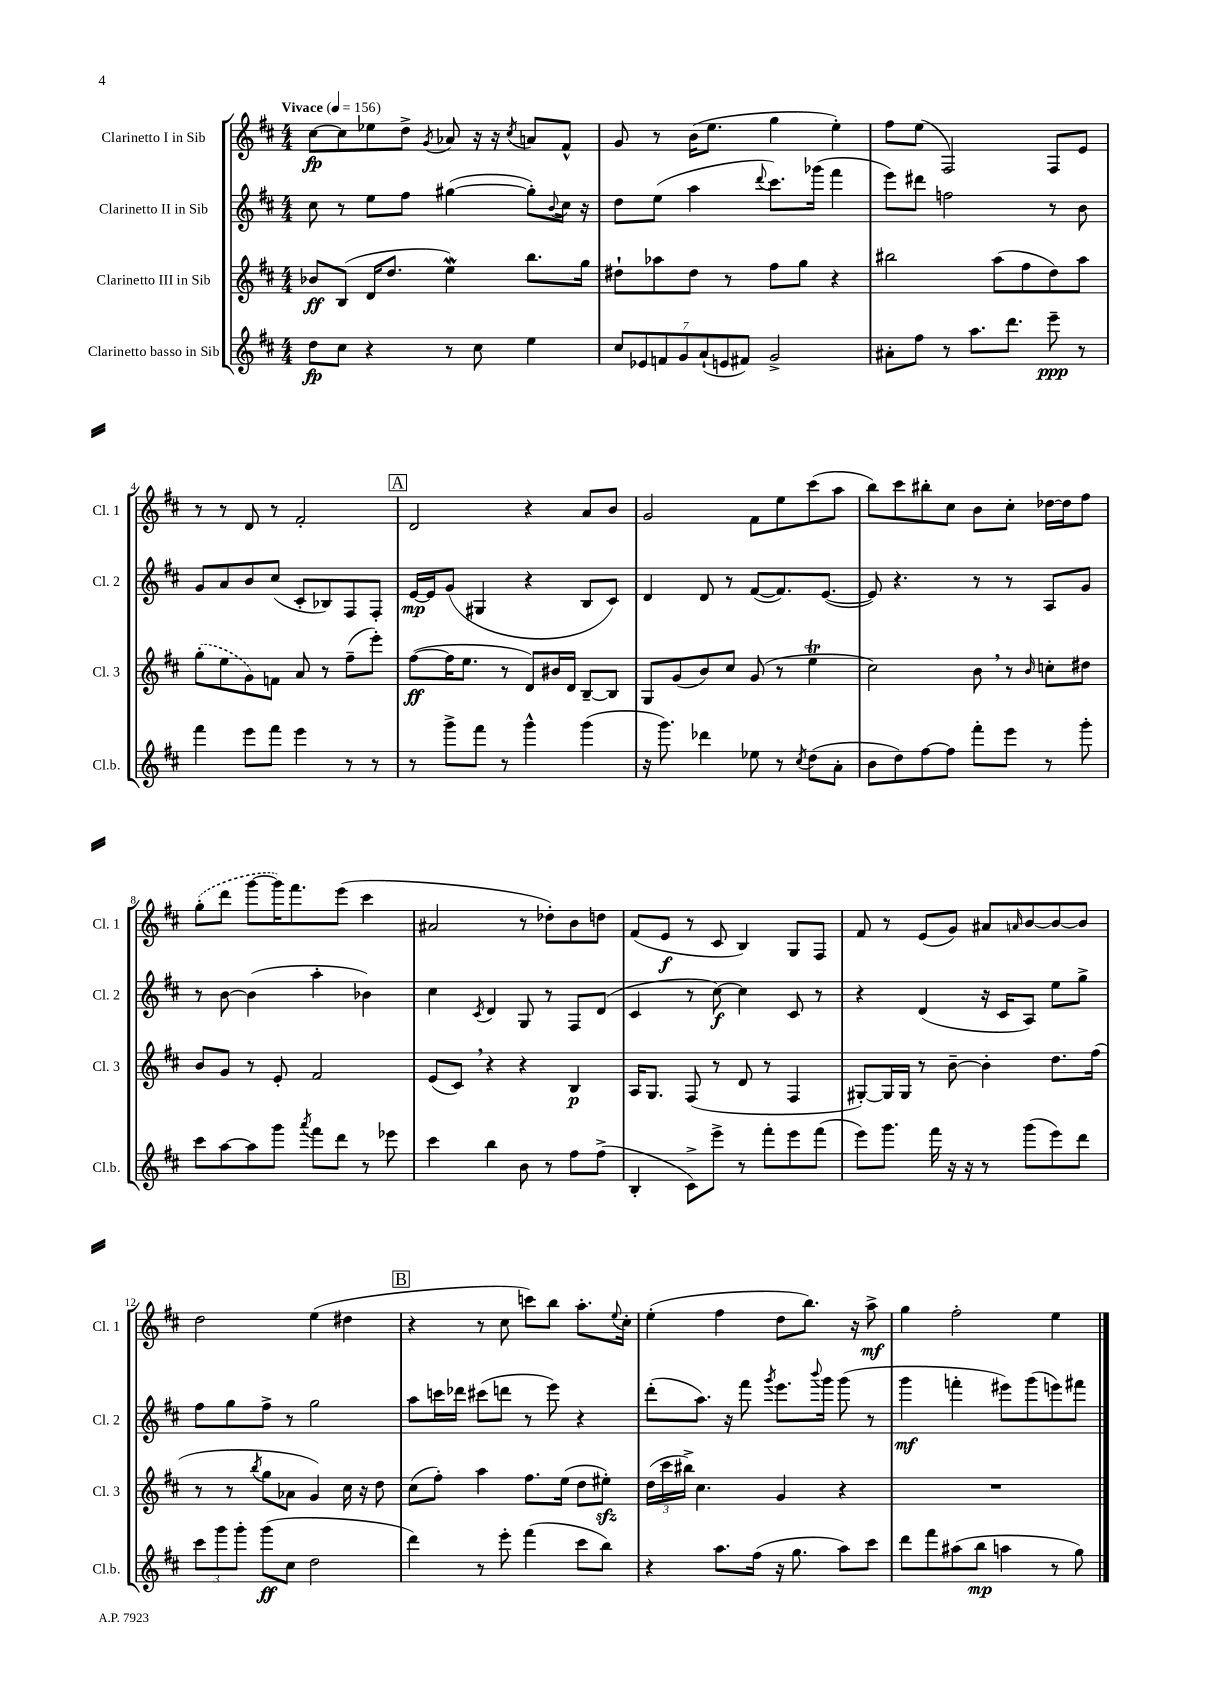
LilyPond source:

<<
\new StaffGroup <<
\new Staff = "s0" \with { instrumentName = "Clarinetto I in Sib" shortInstrumentName = "Cl. 1" } {
    \clef treble \key d \major \numericTimeSignature \time 4/4 \tempo "Vivace" 4 = 156
    cis''8~\fp cis''8 ees''8 d''8-> \acciaccatura { g'8 } aes'8 r16 r16 \acciaccatura { cis''8 } a'8 fis'8-^ |
    g'8 r8 b'16( e''8. g''4 e''4-.) |
    fis''8 e''8( fis2) fis8 e'8 |
    r8 r8 d'8 r8 fis'2-. |
    \mark \markup { \box "A" } d'2 r4 a'8 b'8 |
    g'2 fis'8 e''8 cis'''8( a''8 |
    b''8) cis'''8 bis''8-. cis''8 b'8 cis''8-. des''16~ des''16 fis''8 |
    \once \slurDashed g''8-.( d'''8 g'''8~ g'''16) fis'''8. e'''8( cis'''4 |
    ais'2 r8 des''8-.) b'8 d''8 |
    fis'8( e'8\f r8 cis'8 b4) g8 fis8 |
    fis'8 r8 e'8( g'8) ais'8 \grace { a'16 } b'8~ b'8~ b'8 |
    d''2 e''4( dis''4 |
    \mark \markup { \box "B" } r4 r8 cis''8 c'''8) b''8 a''8.-. \appoggiatura { e''8 } cis''16-. |
    e''4-.( fis''4 d''8 b''8.) r16 a''8->\mf |
    g''4 fis''2-. e''4 \bar "|." |
}
\new Staff = "s1" \with { instrumentName = "Clarinetto II in Sib" shortInstrumentName = "Cl. 2" } {
    \clef treble \key d \major \numericTimeSignature \time 4/4
    cis''8 r8 e''8 fis''8 gis''4~( gis''8-.) \appoggiatura { b'8 } cis''16 r16 |
    d''8 e''8( a''4 \appoggiatura { d'''8 } cis'''8.) ges'''16( fis'''4 |
    e'''8) dis'''8 f''2 r8 b'8 |
    g'8 a'8 b'8 cis''8( cis'8-. bes8) fis8 fis8-. |
    \mark \markup { \box "A" } e'16~\mp e'16 g'8( gis4 r4 b8 cis'8) |
    d'4 d'8 r8 fis'8~( fis'8.) e'8.~( |
    e'8) r4. r8 r8 a8 g'8 |
    r8 b'8~ b'4( a''4-. bes'4) |
    cis''4 \acciaccatura { cis'8 } d'4 g8 r8 fis8 d'8( |
    cis'4 r8 cis''8~\f) cis''4 cis'8 r8 |
    r4 d'4( r16 cis'16 a8) e''8 g''8-> |
    fis''8 g''8 fis''8-> r8 g''2 |
    \mark \markup { \box "B" } a''8 c'''16 des'''16 cis'''8( d'''8 r8 e'''8) r4 |
    d'''8-.( a''8.) r16 fis'''8 \acciaccatura { g'''8 } e'''8. \appoggiatura { b'''8 } g'''16 g'''8( r8 |
    g'''4\mf f'''4-. eis'''8) g'''8( e'''8) fis'''8 \bar "|." |
}
\new Staff = "s2" \with { instrumentName = "Clarinetto III in Sib" shortInstrumentName = "Cl. 3" } {
    \clef treble \key d \major \numericTimeSignature \time 4/4
    bes'8\ff b8( d'16 d''8. e''4\mordent) b''8. g''16 |
    dis''8-! aes''8 dis''8 r8 fis''8 g''8 r4 |
    bis''2 a''8( fis''8 d''8) a''8 |
    \once \slurDashed g''8-.( e''8 g'8) f'8 a'8 r8 fis''8--( e'''8-.) |
    \mark \markup { \box "A" } fis''8~\ff( fis''16 e''8. r8 d'8) bis'16 d'16 b8~-- b8 |
    g8 g'8( b'8) cis''8 g'8( r8 e''4\trill |
    cis''2) b'8 \breathe r8 \grace { b'16 } c''8-. dis''8 |
    b'8 g'8 r8 e'8-. fis'2 |
    e'8( cis'8) \breathe r4 r4 b4\p |
    a16 g8. fis8( r8 d'8 r8 fis4 |
    gis8~-.) gis16 gis16 r8 b'8~-- b'4-. d''8. fis''16( |
    r8 r8 \acciaccatura { b''8 } g''8 aes'8 g'4) cis''16 r16 d''8 |
    \mark \markup { \box "B" } cis''8( fis''8-.) a''4 fis''8. e''16( d''8 eis''8-.\sfz) |
    \tuplet 3/2 { d''16( cis'''16 bis''16->) } cis''4. g'4 r4 |
    R1 \bar "|." |
}
\new Staff = "s3" \with { instrumentName = "Clarinetto basso in Sib" shortInstrumentName = "Cl.b." } {
    \clef treble \key d \major \numericTimeSignature \time 4/4
    d''8\fp cis''8 r4 r8 cis''8 e''4 |
    \tuplet 7/4 { cis''8 ees'8 f'8 g'8 a'8-!( e'8 fis'8) } g'2-> |
    ais'8-. fis''8 r8 a''8. d'''8. e'''8--\ppp r8 |
    fis'''4 e'''8 fis'''8 e'''4 r8 r8 |
    \mark \markup { \box "A" } r8 g'''8-> fis'''8 r8 g'''4-^ g'''4( |
    r16 g'''8.) des'''4 ees''8 r8 \acciaccatura { cis''8 } d''8( a'8-. |
    b'8 d''8) fis''8~ fis''8 fis'''8-. e'''8 r8 g'''8-. |
    cis'''8 a''8~ a''8 g'''8 \acciaccatura { a'''8 } fis'''8 d'''8 r8 ees'''8 |
    cis'''4 b''4 b'8 r8 fis''8 fis''8->( |
    b4-. cis'8->) e'''8-> r8 fis'''8-. e'''8 fis'''8( |
    e'''8) g'''8. fis'''16 r16 r16 r8 g'''8( e'''8) d'''8 |
    \tuplet 3/2 { cis'''8 g'''8 g'''8-. } g'''8\ff( cis''8 d''2 |
    \mark \markup { \box "B" } d'''4) r8 e'''8-. fis'''4( cis'''8 b''8) |
    r4 a''8. fis''16( r16 g''8. a''8) cis'''8 |
    d'''8 fis'''8 ais''8( b''8\mp a''4 r8 g''8) \bar "|." |
}
>>
>>
